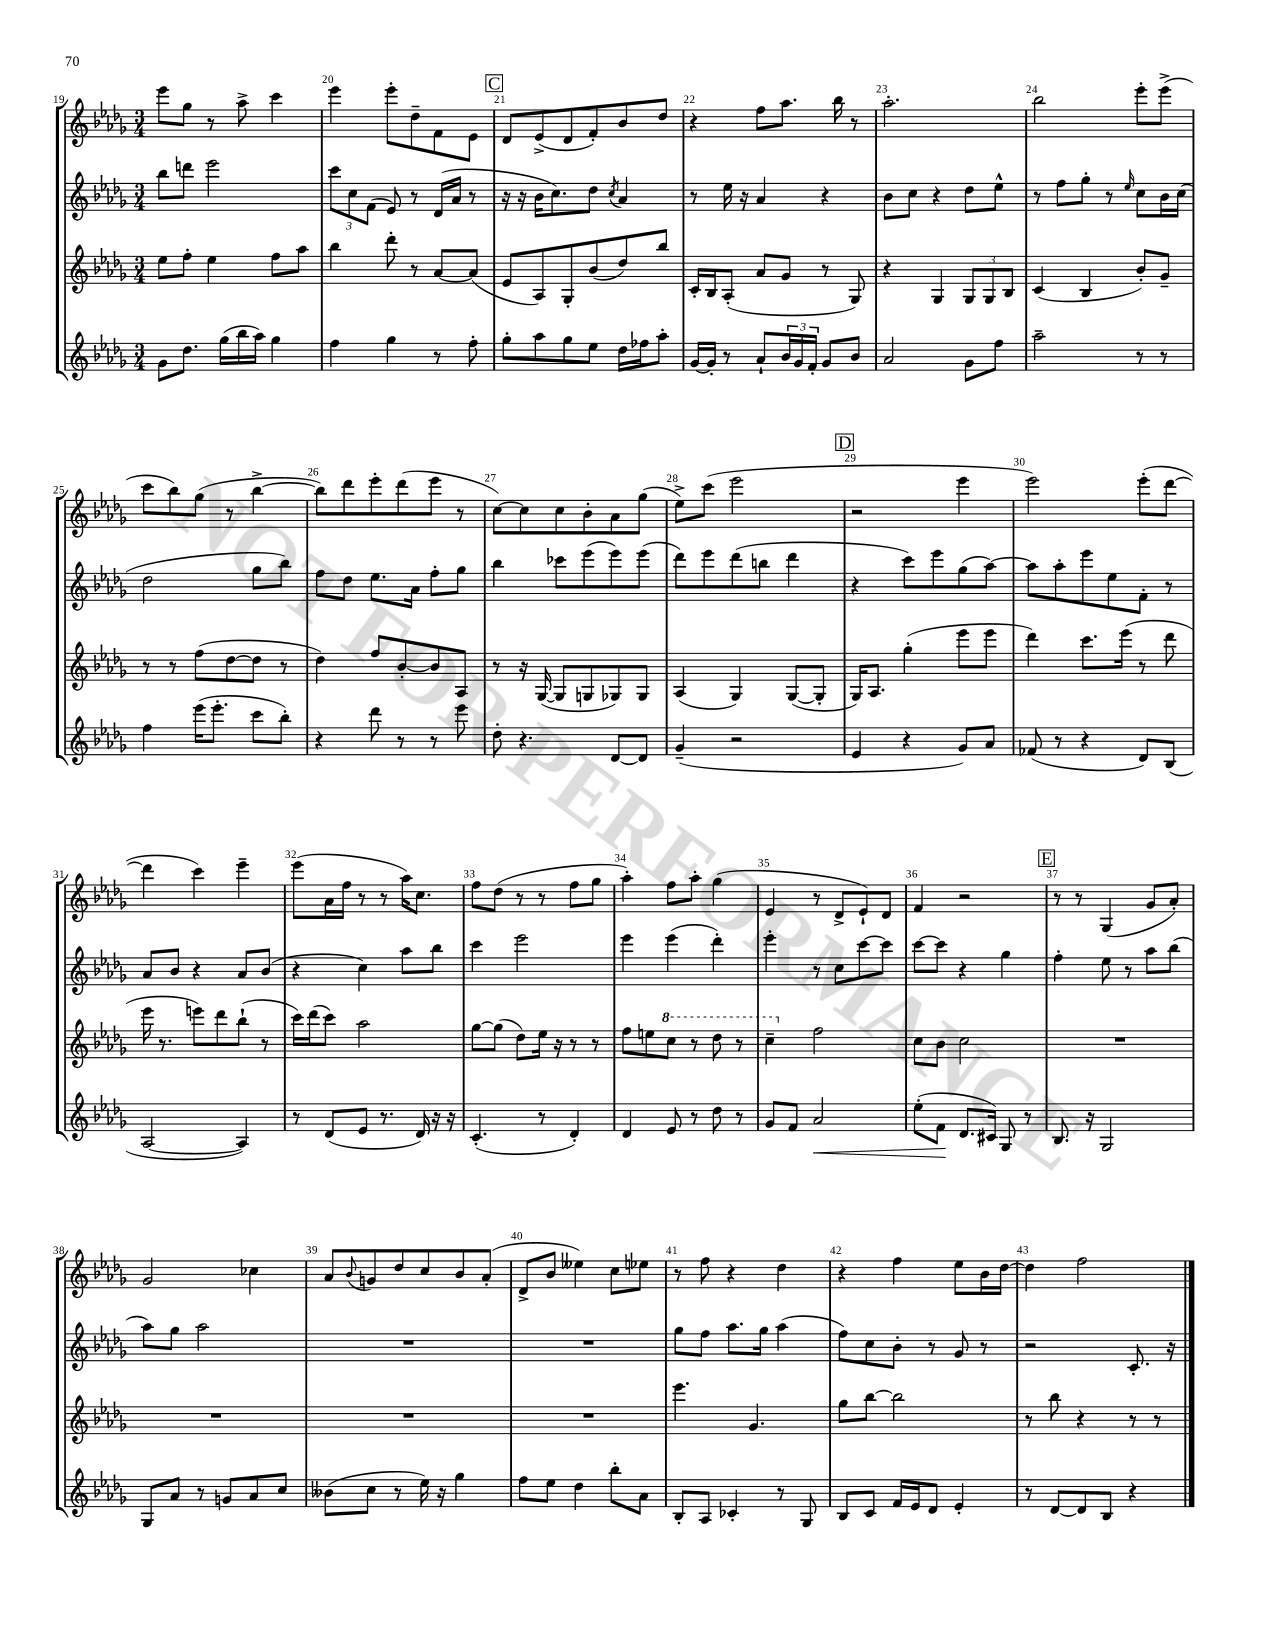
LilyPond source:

<<
\new StaffGroup <<
\new Staff = "s0" {
    \clef treble \key des \major \numericTimeSignature \time 3/4
    ees'''8 ges''8 r8 aes''8-> c'''4 |
    ees'''4 ees'''8-. des''8-- f'8 ees'8 |
    \mark \markup { \box "C" } des'8 ees'8->( des'8 f'8-.) bes'8 des''8 |
    r4 f''8 aes''8. bes''16 r8 |
    aes''2.-. |
    bes''2 ees'''8-. ees'''8->( |
    c'''8 bes''8) ges''8( r8 bes''4~-> |
    bes''8) des'''8 ees'''8-. des'''8( ees'''8 r8 |
    c''8~) c''8 c''8 bes'8-. aes'8 ges''8( |
    ees''8->) c'''8( ees'''2 |
    \mark \markup { \box "D" } r2 ees'''4 |
    ees'''2) ees'''8-.( des'''8~ |
    des'''4 c'''4) ees'''4-- |
    ees'''8( aes'16 f''16 r8 r8 aes''16) c''8. |
    f''8 des''8( r8 r8 f''8 ges''8 |
    aes''4-.) f''8 aes''8-. ges''4( |
    ees'4 r8 des'8-> ees'8-!) des'8 |
    f'4 r2 |
    \mark \markup { \box "E" } r8 r8 ges4( ges'8 aes'8-.) |
    ges'2 ces''4 |
    aes'8 \appoggiatura { bes'8 } g'8 des''8 c''8 bes'8 aes'8-.( |
    des'8-> bes'8 eeses''4) c''8 ees''8 |
    r8 f''8 r4 des''4 |
    r4 f''4 ees''8 bes'16 des''16~ |
    des''4 f''2 \bar "|." |
}
\new Staff = "s1" {
    \clef treble \key des \major \numericTimeSignature \time 3/4
    bes''8 d'''8 ees'''2 |
    \tuplet 3/2 { c'''8 c''8 f'8( } ees'8) r8 des'16( aes'16 r8 |
    \mark \markup { \box "C" } r16 r16 bes'16 c''8.) des''8 \acciaccatura { c''8 } aes'4 |
    r8 ees''16 r16 aes'4 r4 |
    bes'8 c''8 r4 des''8 ees''8-^ |
    r8 f''8 ges''8-. r8 \grace { ees''16 } c''8 bes'16 c''16( |
    des''2 ges''8 bes''8) |
    f''8 des''8 ees''8. aes'16 f''8-. ges''8 |
    bes''4 ces'''8 ees'''8( ees'''8) ees'''8( |
    des'''8) ees'''8 des'''8( b''8 des'''4 |
    \mark \markup { \box "D" } r4 c'''8) ees'''8 ges''8( aes''8~) |
    aes''8 aes''8-. ees'''8 ees''8 f'8-. r8 |
    aes'8 bes'8 r4 aes'8 bes'8( |
    r4 c''4) aes''8 bes''8 |
    c'''4 ees'''2 |
    ees'''4 ees'''4( des'''4-.) |
    ees'''4-. r8 c''8 c'''8~ c'''8 |
    c'''8~ c'''8 r4 ges''4 |
    \mark \markup { \box "E" } f''4-. ees''8 r8 aes''8 bes''8( |
    aes''8) ges''8 aes''2 |
    R2. |
    R2. |
    ges''8 f''8 aes''8. ges''16 aes''4( |
    f''8) c''8 bes'8-. r8 ges'8 r8 |
    r2 c'8.-. r16 \bar "|." |
}
\new Staff = "s2" {
    \clef treble \key des \major \numericTimeSignature \time 3/4
    ees''8 f''8-. ees''4 f''8 aes''8 |
    bes''4 des'''8-. r8 aes'8~ aes'8( |
    \mark \markup { \box "C" } ees'8 aes8) ges8-. bes'8( des''8) bes''8 |
    c'16-. bes16 aes8-.( aes'8 ges'8 r8 ges8) |
    r4 ges4 \tuplet 3/2 { ges8 ges8 bes8 } |
    c'4( bes4 bes'8-.) ges'8-- |
    r8 r8 f''8( des''8~ des''8 r8 |
    des''4) f''8 bes'8~-. bes'8 aes8 |
    r8 r16 ges16~( ges8 g8 ges8) ges8 |
    aes4( ges4) ges8~( ges8-. |
    \mark \markup { \box "D" } ges16) aes8. ges''4-.( ees'''8 ees'''8 |
    des'''4) c'''8. ees'''16( r8 des'''8 |
    ees'''16 r8. e'''8) des'''8 bes''8-!( r8 |
    c'''16) des'''16( c'''8) aes''2 |
    ges''8~ ges''8( des''8) ees''16 r16 r8 r8 |
    f''8 e''8 \ottava #1 c'''8 r8 des'''8 r8 |
    c'''4-- \ottava #0 f''2 |
    c''8 bes'8 c''2 |
    \mark \markup { \box "E" } R2. |
    R2. |
    R2. |
    R2. |
    ees'''4. ges'4. |
    ges''8 bes''8~ bes''2 |
    r8 bes''8 r4 r8 r8 \bar "|." |
}
\new Staff = "s3" {
    \clef treble \key des \major \numericTimeSignature \time 3/4
    ges'8 des''8. ges''16( bes''16 aes''16) ges''4 |
    f''4 ges''4 r8 f''8-. |
    \mark \markup { \box "C" } ges''8-. aes''8 ges''8 ees''8 des''16 fes''16 aes''8-. |
    ges'16~ ges'16-. r8 aes'8-! \tuplet 3/2 { bes'16 ges'16 f'16-. } ges'8 bes'8 |
    aes'2 ges'8 f''8 |
    aes''2-- r8 r8 |
    f''4 ees'''16( ees'''8.-. c'''8 bes''8-.) |
    r4 des'''8 r8 r8 ees'''8 |
    des''8-. r4. des'8~ des'8 |
    ges'4--( r2 |
    \mark \markup { \box "D" } ees'4 r4 ges'8) aes'8 |
    fes'8( r8 r4 des'8) bes8( |
    aes2~ aes4) |
    r8 des'8( ees'8 r8. des'16) r16 r16 |
    c'4.-.( r8 des'4-.) |
    des'4 ees'8 r8 des''8 r8 |
    ges'8 f'8 aes'2\< |
    ees''8-.( f'8\! des'8. cis'16) ges8 r8 |
    \mark \markup { \box "E" } bes8. r16 ges2 |
    ges8 aes'8 r8 g'8 aes'8 c''8 |
    beses'8( c''8 r8 ees''16) r16 ges''4 |
    f''8 ees''8 des''4 bes''8-. aes'8 |
    bes8-. aes8 ces'4-. r8 ges8 |
    bes8 c'8 f'16 ees'16 des'8 ees'4-. |
    r8 des'8~ des'8 bes8 r4 \bar "|." |
}
>>
>>
\layout { \context { \Score currentBarNumber = #19 \override BarNumber.break-visibility = ##(#f #t #t) barNumberVisibility = #all-bar-numbers-visible } }
